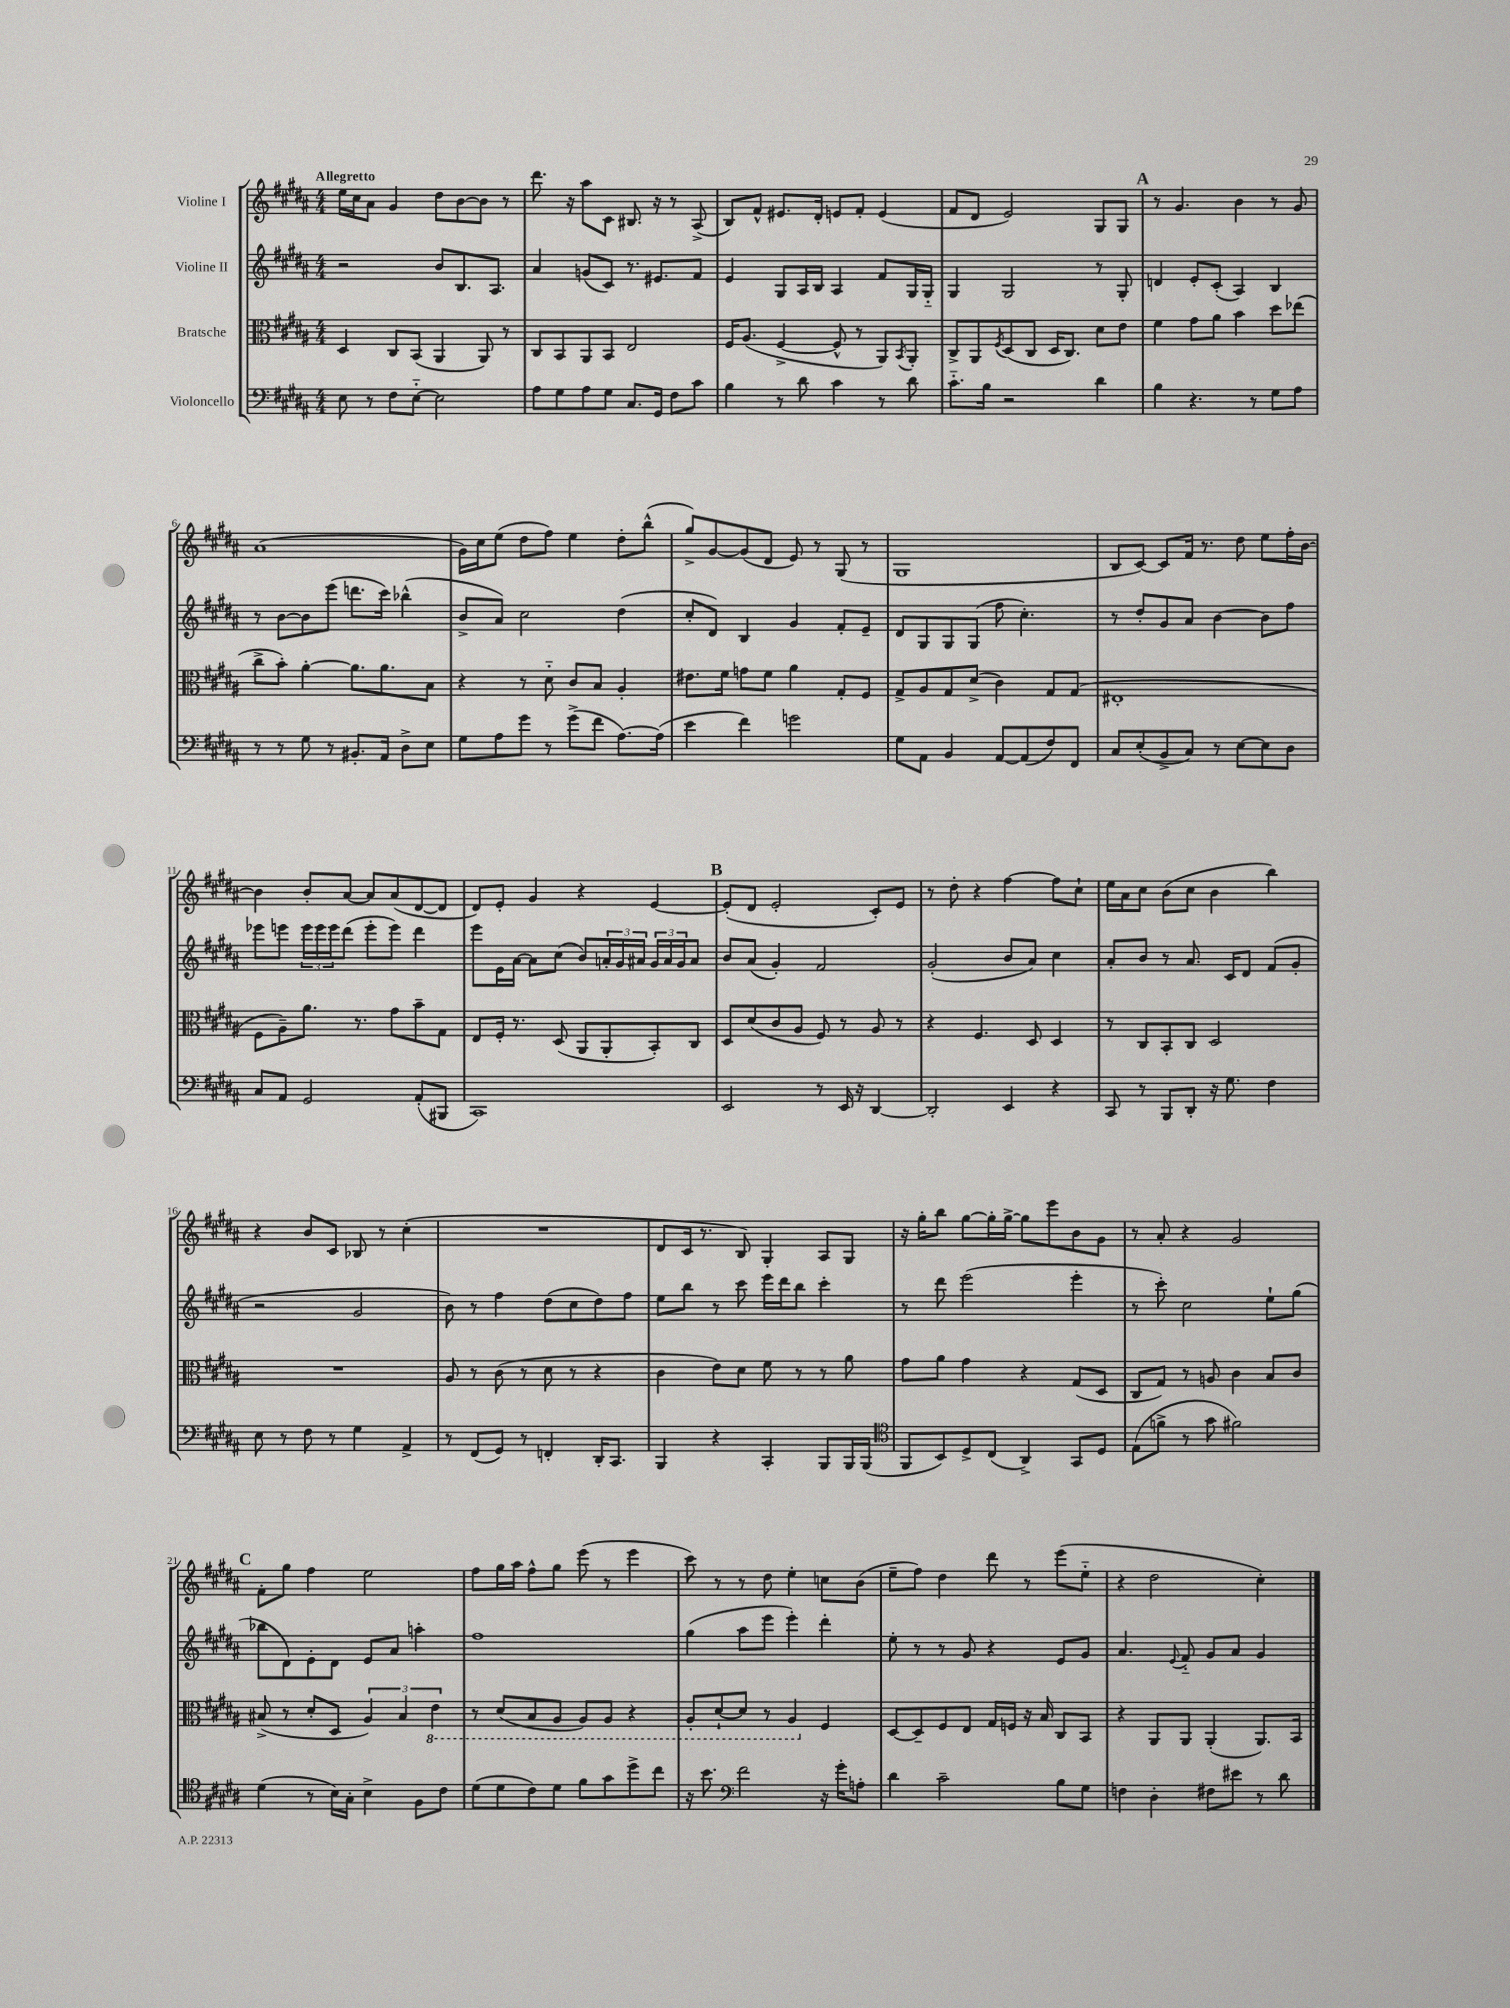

**kern	**kern	**kern	**kern
*staff4	*staff3	*staff2	*staff1
*clefF4	*clefC3	*clefG2	*clefG2
*k[f#c#g#d#a#]	*k[f#c#g#d#a#]	*k[f#c#g#d#a#]	*k[f#c#g#d#a#]
*M4/4	*M4/4	*M4/4	*M4/4
8E	4D#	2r	16ee
.	.	.	16cc#
8r	.	.	8a#
8F#	8C#	.	4g#
[8E'~	(8BB	.	.
2E]	4AA#	8b	8dd#
.	.	8.B	[8b
.	8AA#)	.	8b]
.	.	8.A#	.
.	8r	.	8r
=	=	=	=
8A#	8C#	4a#	8.ddd#
8G#	8BB	.	.
.	.	.	16r
8A#	8AA#	(8g	8aa#
8G#	8BB	8c#)	8c#
8.C#	2E	8.r	8.B#
16GG#	.	8.e#	16r
8F#	.	.	8r
8c#	.	8f#	(8A#^
=	=	=	=
4B	16F#	4e	8B)
.	(8.A#	.	.
.	.	.	8f#^^
8r	[4F#^	8G#	8.e#
8d#	.	16A#	.
.	.	16B	16d#'
4c#	8F#^^]	4A#	8e
.	8r	.	8f#'
8r	8AA#)	8f#	(4e
.	8qBB	.	.
8d#	8AA#'	16G#	.
.	.	16G#'~	.
=	=	=	=
8.c#'~	8C#^	4G#	8f#
.	8AA#	.	8d#
16B	.	.	.
.	8qF#	.	.
2r	(8D#	2G#	2e)
.	8C#	.	.
.	16D#	.	.
.	8.C#)	.	.
4d#	8d#	8r	8G#
.	8e	8G#'	8G#
=	=	=	=
4B	4f#	4d	8r
.	.	.	4.g#
4.r	8g#	8e'	.
.	8a#	(8c#'	.
.	4b	4A#)	4b
8r	.	.	.
8G#	8dd#	4B	8r
8A#	(8ee-	.	8g#
=	=	=	=
8r	8cc#^	8r	(1a#
8r	8b')	[8b	.
8G#	[4a#'	8b]	.
8r	.	(8eee	.
8.BB#'	8.a#]	8.ddd	.
16AA#	8.a#	16ccc#)	.
8D#^	.	(4bb-^^	.
8E	8B	.	.
=	=	=	=
8G#	4r	8b^	16g#)
.	.	.	16cc#
8A#	.	8a#)	(8ee
8g#	8r	2cc#	8dd#
8r	8d#'~	.	8ff#)
(8g#^	8c#	.	4ee
8f#	8B	.	.
[8.A#)	4A#'	(4dd#	8dd#'
.	.	.	(8bb^^
(16A#]	.	.	.
=	=	=	=
4e	8.e#	8cc#'	8gg#^)
.	.	8d#)	[8g#
.	16f#	.	.
4f#)	8g	4B	(8g#]
.	8f#	.	8d#
2g	4a#	4g#	8e)
.	.	.	8r
.	8G#'	8f#'	(8G#
.	8F#	8e~	8r
=	=	=	=
8G#	8G#^	8d#	1G#
8AA#	8A#	8G#	.
4BB	8G#	8G#	.
.	(8d#^	(8G#	.
[8AA#	4c#)	8ff#	.
(8AA#]	.	4.cc#')	.
8F#)	8G#	.	.
8FF#	(8G#	.	.
=	=	=	=
8C#	1E#'	8r	8B
(8E'	.	8dd#'	[8c#)
8BB^	.	8g#	8c#]
8C#)	.	8a#	16f#
.	.	.	8.r
8r	.	[4b	.
[8E	.	.	8dd#
8E]	.	8b]	8ee
8D#	.	8ff#	16ff#'
.	.	.	[16b
=	=	=	=
8C#	8F#	8eee-	4b]
8AA#	8A#~)	8eee	.
2GG#	8.a#	24eee	8b'
.	.	24eee	.
.	.	24eee	.
.	.	(8ddd#	[8a#
.	8.r	.	.
.	.	8eee'	8a#]
.	8g#	8eee)	(8a#
(8AA#'	8b~	4ddd#	[8d#
8BBB#	8G#	.	8d#]
=	=	=	=
1CC#)	8E	8eee	8d#)
.	16F#'	16e	8e'
.	8.r	[16a#	.
.	.	8a#]	4g#
.	(8D#	(8cc#	.
.	8AA#	8b)	4r
.	8AA#'	24a'	.
.	.	24g#	.
.	.	24a#	.
.	8BB')	24g#	[4e
.	.	24a#	.
.	.	24g#	.
.	8C#	8a#	.
=	=	=	=
2EE	8D#	8b	(8e']
.	(8d#	(8a#	8d#
.	8c#	4g#')	2e'
.	8A#	.	.
8r	8F#)	2f#	.
16EE	8r	.	.
16r	.	.	.
[4DD#	8A#	.	8c#')
.	8r	.	8e
=	=	=	=
2DD#']	4r	(2g#'	8r
.	.	.	8dd#'
.	4.F#	.	4r
4EE	.	8b	[4ff#
.	8D#	8a#)	.
4r	4D#	4cc#	8ff#]
.	.	.	8cc#`
=	=	=	=
8CC#	8r	8a#'	16ee
.	.	.	16a#
8r	8C#	8b	8cc#
8BBB	8BB'	8r	(8b
8DD#'	8C#	8.a#	8cc#
16r	2D#	.	4b
8.G#	.	16c#	.
.	.	8d#	.
4F#	.	(8f#	4bb)
.	.	8g#'	.
=	=	=	=
8E	1r	2r	4r
8r	.	.	.
8F#	.	.	8b
8r	.	.	8c#
4G#	.	2g#	8B-
.	.	.	8r
4AA#^	.	.	(4cc#'
=	=	=	=
8r	8A#	8b)	1r
(8FF#	8r	8r	.
8GG#)	(8c#	4ff#	.
8r	8r	.	.
4FF'	8d#	(8dd#	.
.	8r	8cc#	.
16DD#'	4r	8dd#)	.
8.CC#	.	.	.
.	.	8ff#	.
=	=	=	=
4BBB	4c#	8ee	8d#
.	.	8bb	16c#
.	.	.	8.r
4r	8e)	8r	.
.	8d#	8ccc#	8B)
4CC#'	8f#	16eee	4G#'
.	.	16ddd#	.
.	8r	8bb	.
8BBB	8r	4ccc#'	8A#
16BBB	8a#	.	8G#
(16BBB	.	.	.
=	=	=	=
*clefC4	*	*	*
8FF#	8g#	8r	16r
.	.	.	16gg#'
8BB)	8a#	8ddd#	8bb
8D#^	4g#	(2eee	[8gg#
(8C#	.	.	16gg#']
.	.	.	[16gg#^
4AA#^)	4r	.	8gg#]
.	.	.	8eee
8GG#	(8G#	4eee'	8b
8D#	8D#	.	8g#
=	=	=	=
(8E	8C#	8r	8r
8f^	8G#)	8ccc#')	8a#'
8r	8r	2cc#	4r
8g#	8A	.	.
2f#)	4c#	.	2g#
.	8B	8ee`	.
.	8c#	(8gg#	.
=	=	=	=
(4d#	(8B#^	8bb-	8f#'
.	8r	8d#)	8gg#
8r	8d#'	8e'	4ff#
16B)	8D#	8d#	.
16G#'	.	.	.
4B^	6A#)	8e	2ee
.	.	8a#	.
.	6B#	.	.
8F#	.	4aa'	.
.	6E	.	.
8c#	.	.	.
=	=	=	=
(8d#	8r	1ff#	8ff#
8d#	(8D#	.	16gg#
.	.	.	16aa#
8c#)	8BB	.	8ff#^^
8d#	8AA#	.	8gg#
8f#	8AA#)	.	(8eee
8g#	8AA#	.	8r
8dd#^	4r	.	4eee
8cc#	.	.	.
=	=	=	=
16r	8AA#'	(4gg#	8ccc#)
8.b	.	.	.
.	[8D#`	.	8r
*clefF4	*	*	*
2f#	8D#]	8aa#	8r
.	8r	8eee	8dd#
.	4AA#	4eee')	4ee'
16r	4F#	4ddd#'	8cc
16g#'	.	.	.
8A'	.	.	(8b
=	=	=	=
4d#	[8D#	8ee'	8ee~
.	8D#~]	8r	8ff#)
2c#~	8F#	8r	4dd#
.	8E	8g#	.
.	16G#	4r	8ddd#
.	16F	.	.
.	16r	.	8r
.	16B	.	.
8B	8C#	8e	(8eee
8G#	8BB	8g#	8ee'~
=	=	=	=
4F	4r	4.a#	4r
4D#'	8AA#	.	2dd#
.	.	8qqe	.
.	8AA#	8f#'~	.
8F#	(4AA#'	8g#	.
8e#	.	8a#	.
8r	8.AA#)	4g#	4cc#')
8d#	.	.	.
.	16BB	.	.
==	==	==	==
*-	*-	*-	*-
